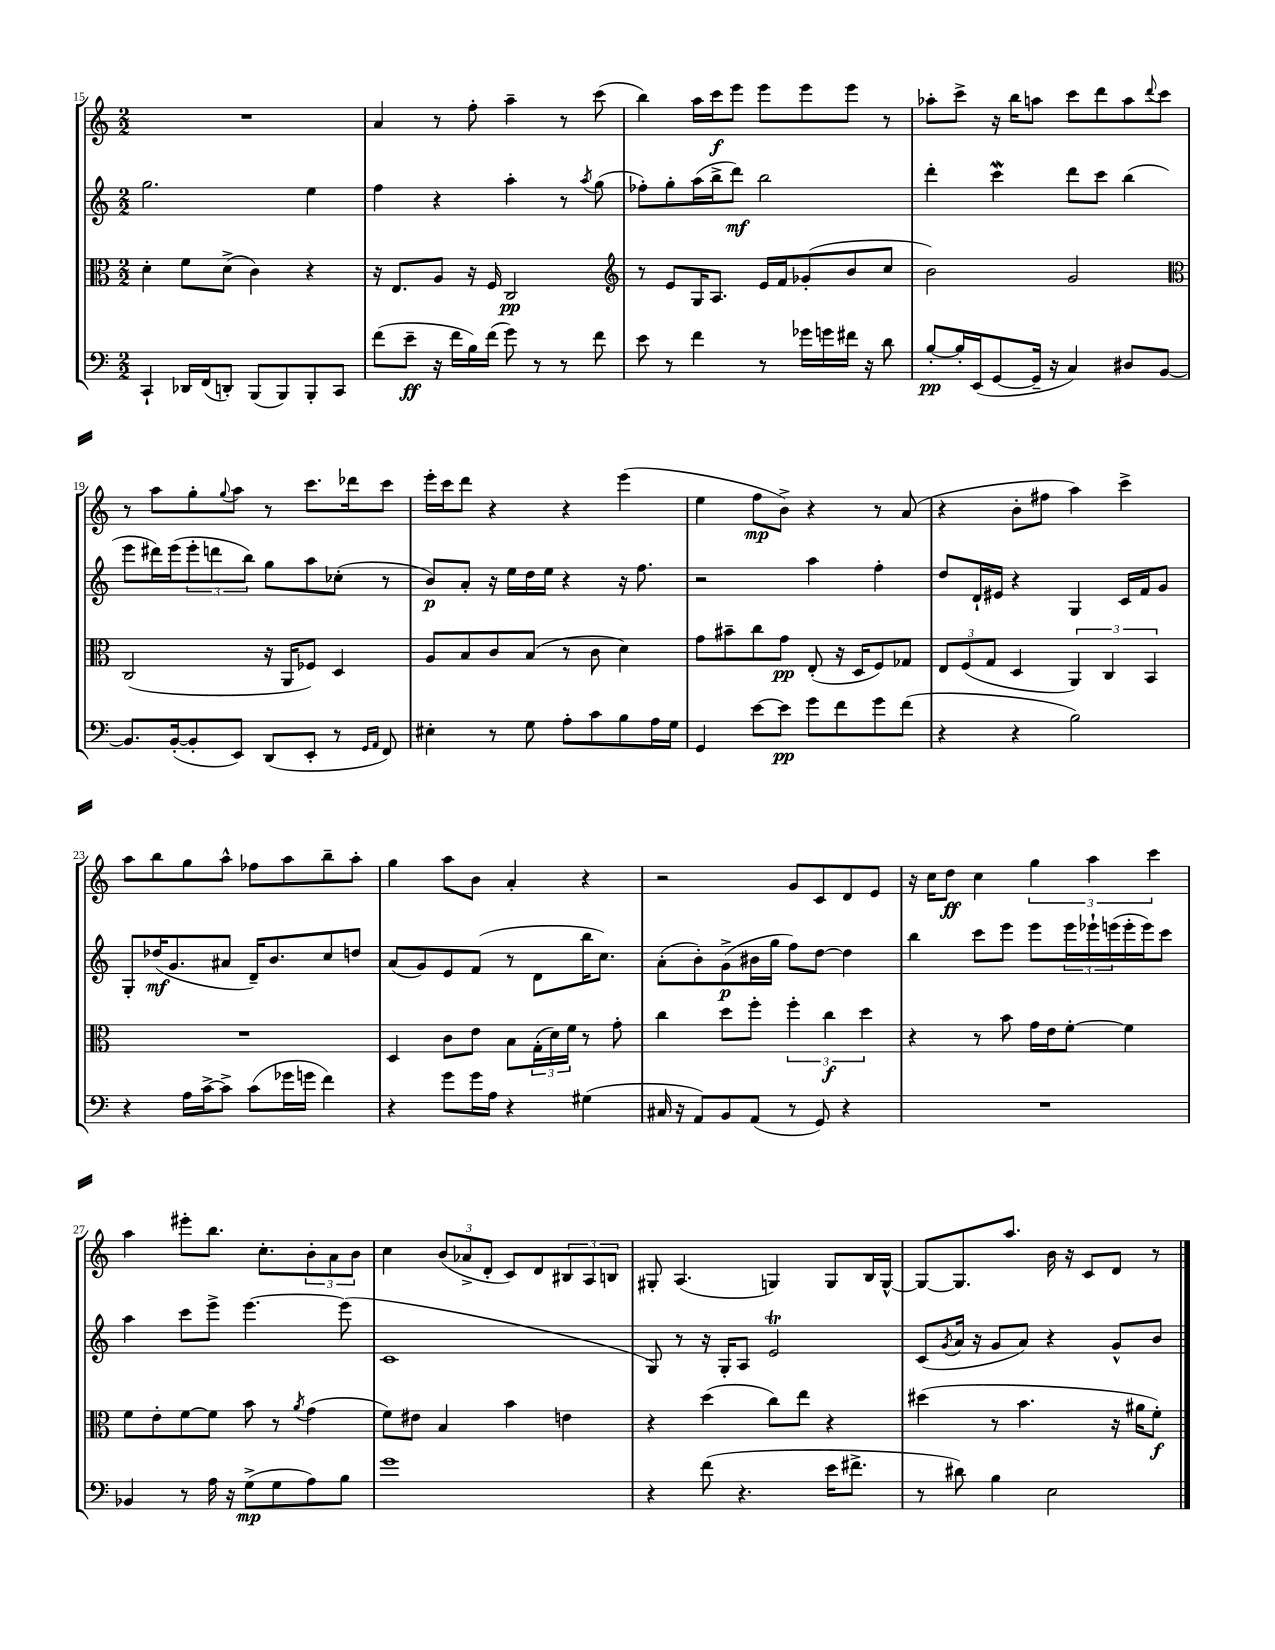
<<
\new StaffGroup <<
\new Staff = "s0" {
    \clef treble \key c \major \numericTimeSignature \time 2/2
    R1 |
    a'4 r8 f''8-. a''4-- r8 c'''8( |
    b''4) a''16 c'''16\f e'''8 e'''8 e'''8 e'''8 r8 |
    aes''8-. c'''8-> r16 b''16 a''8 c'''8 d'''8 a''8 \appoggiatura { d'''8 } c'''8 |
    r8 a''8 g''8-. \appoggiatura { g''8 } a''8 r8 c'''8. des'''16 c'''8 |
    e'''16-. c'''16 d'''8 r4 r4 e'''4( |
    e''4 f''8\mp b'8->) r4 r8 a'8( |
    r4 b'8-. fis''8 a''4) c'''4-> |
    a''8 b''8 g''8 a''8-^ fes''8 a''8 b''8-- a''8-. |
    g''4 a''8 b'8 a'4-. r4 |
    r2 g'8 c'8 d'8 e'8 |
    r16 c''16 d''8\ff c''4 \tuplet 3/2 { g''4 a''4 c'''4 } |
    a''4 eis'''8-. b''8. c''8.-. \tuplet 3/2 { b'8-. a'8 b'8 } |
    c''4 \tuplet 3/2 { b'8( aes'8-> d'8-. } c'8) d'8 \tuplet 3/2 { bis8 a8 b8 } |
    gis8-. a4.( g4) g8 b16 g16~-^ |
    g8~ g8. a''8. b'16 r16 c'8 d'8 r8 \bar "|." |
}
\new Staff = "s1" {
    \clef treble \key c \major \numericTimeSignature \time 2/2
    g''2. e''4 |
    f''4 r4 a''4-. r8 \acciaccatura { a''8 } g''8( |
    fes''8-.) g''8-. a''16( b''16-> d'''8\mf) b''2 |
    d'''4-. c'''4\mordent d'''8 c'''8 b''4( |
    e'''8 dis'''16) e'''16( \tuplet 3/2 { e'''8-. d'''8 b''8) } g''8 a''8 ces''8-.( r8 |
    b'8\p) a'8-. r16 e''16 d''16 e''16 r4 r16 f''8. |
    r2 a''4 f''4-. |
    d''8 d'16-! eis'16 r4 g4 c'16 f'16 g'8 |
    g8-. des''16\mf( g'8. ais'8 d'16--) b'8. c''8 d''8 |
    a'8( g'8) e'8 f'8( r8 d'8 b''16 c''8.) |
    a'8-.( b'8-.) g'8->\p( bis'16 g''16 f''8) d''8~ d''4 |
    b''4 c'''8 e'''8 e'''8 \tuplet 3/2 { e'''16 ees'''16-! e'''16( } e'''16-. e'''16) c'''8 |
    a''4 c'''8 e'''8-> e'''4.~ e'''8( |
    c'1 |
    g8) r8 r16 g16-. a8 e'2\trill |
    c'8( \acciaccatura { g'8 } a'16 r16 g'8 a'8) r4 g'8-^ b'8 \bar "|." |
}
\new Staff = "s2" {
    \clef alto \key c \major \numericTimeSignature \time 2/2
    d'4-. f'8 d'8->( c'4) r4 |
    r16 e8. a8 r16 f16 c2\pp |
    \clef treble r8 e'8 g16 a8. e'16 f'16 ges'8-.( b'8 c''8 |
    b'2) g'2 |
    \clef alto c2( r16 a,16 fes8) d4 |
    a8 b8 c'8 b8( r8 c'8 d'4) |
    g'8 bis'8-- c''8 g'8\pp e8-.( r16 d16 f8) ges8 |
    \tuplet 3/2 { e8 f8( g8 } d4 \tuplet 3/2 { a,4) c4 b,4 } |
    R1 |
    d4 c'8 e'8 b8 \tuplet 3/2 { g16-.( d'16) f'16 } r8 g'8-. |
    c''4 d''8 f''8-. \tuplet 3/2 { f''4-. c''4\f d''4 } |
    r4 r8 b'8 g'16 e'16 f'8~-. f'4 |
    f'8 e'8-. f'8~ f'8 b'8 r8 \acciaccatura { a'8 } g'4( |
    f'8) eis'8 b4 b'4 e'4 |
    r4 d''4( c''8) e''8 r4 |
    dis''4( r8 b'4. r16 ais'16 f'8-.\f) \bar "|." |
}
\new Staff = "s3" {
    \clef bass \key c \major \numericTimeSignature \time 2/2
    c,4-! des,16 f,16( d,8-.) b,,8( b,,8) b,,8-. c,8 |
    f'8( e'8--\ff r16 f'16 b16) f'16( g'8) r8 r8 f'8 |
    e'8 r8 f'4 r8 ges'16 g'16 fis'16 r16 d'8 |
    b8~-.\pp b16-. e,16( g,8~ g,16-- r16 c4) dis8 b,8~ |
    b,8. b,16~-.( b,8-. e,8) d,8( e,8-. r8 \grace { g,16 a,16 } f,8) |
    eis4-. r8 g8 a8-. c'8 b8 a16 g16 |
    g,4 e'8~ e'8\pp g'8 f'8 g'8 f'8( |
    r4 r4 b2) |
    r4 a16 c'16~-> c'8-> c'8( ges'16 g'16 f'4) |
    r4 g'8 g'16 a16 r4 gis4( |
    cis16 r16 a,8) b,8 a,8( r8 g,8) r4 |
    R1 |
    bes,4 r8 a16 r16 g8->\mp( g8 a8) b8 |
    g'1 |
    r4 f'8( r4. e'16 fis'8.-> |
    r8 dis'8) b4 e2 \bar "|." |
}
>>
>>
\layout { \context { \Score currentBarNumber = #15 } }
